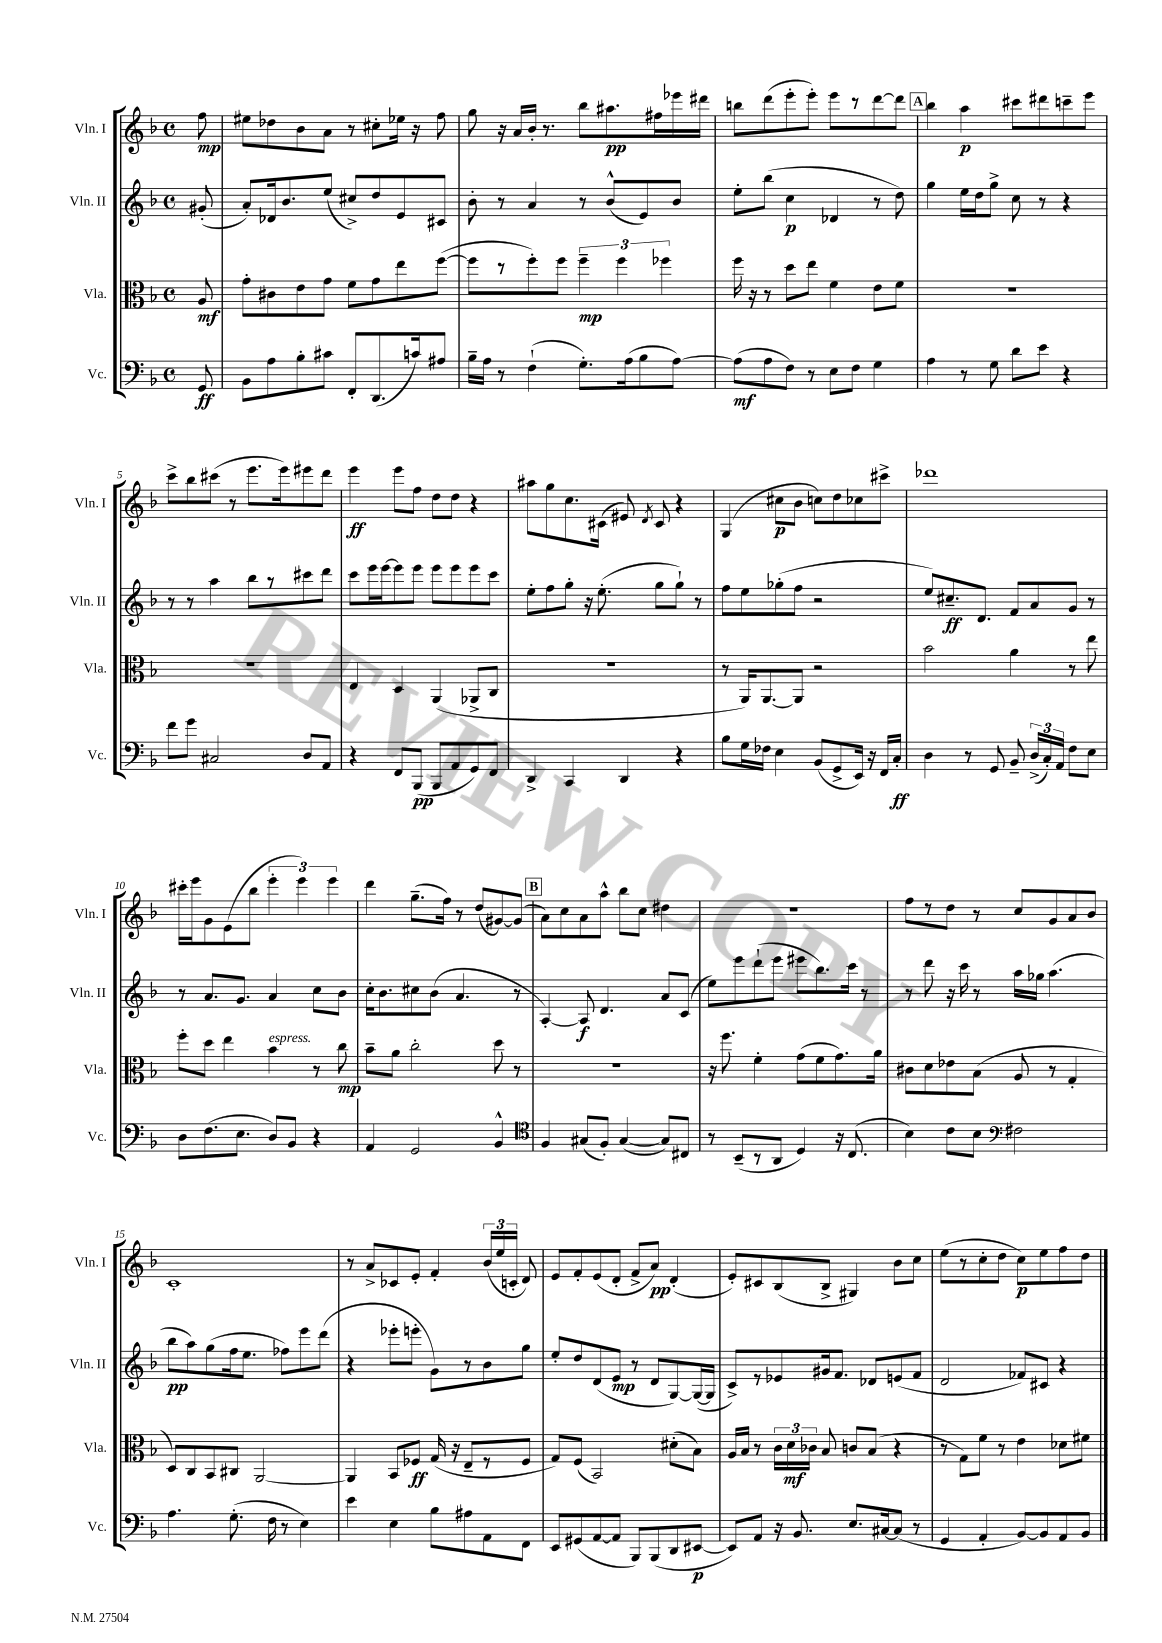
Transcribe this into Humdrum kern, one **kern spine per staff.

**kern	**dynam	**kern	**dynam	**kern	**dynam	**kern	**dynam
*part4	*part4	*part3	*part3	*part2	*part2	*part1	*part1
*staff4	*staff4	*staff3	*staff3	*staff2	*staff2	*staff1	*staff1
*I"Vc.	*	*I"Vla.	*	*I"Vln. II	*	*I"Vln. I	*
*I'Vc.	*	*I'Vla.	*	*I'Vln. II	*	*I'Vln. I	*
*clefF4	*	*clefC3	*	*clefG2	*	*clefG2	*
*k[b-]	*	*k[b-]	*	*k[b-]	*	*k[b-]	*
*M4/4	*	*M4/4	*	*M4/4	*	*M4/4	*
*met(c)	*	*met(c)	*	*met(c)	*	*met(c)	*
=	=	=	=	=	=	=	=
8GG/	ff	8A/	mf	(8g#X'/	.	8ff\	mp
=1	=1	=1	=1	=1	=1	=1	=1
8BB-\L	.	8g'\L	.	8a'/L)	.	8ee#X\L	.
8A\	.	8c#X\	.	16d-X/k	.	8dd-X\	.
.	.	.	.	8.b-/	.	.	.
8B-'\	.	8e\	.	.	.	8b-\	.
8c#X\J	.	8g\J	.	(8ee/J	.	8a\J	.
8FF'/L	.	8f\L	.	8cc#X^/L)	.	8r	.
(8.DD/	.	8g\	.	8dd/	.	8cc#X'\L	.
.	.	8ee\	.	8e/	.	16ee-X\Jk	.
16cn/k)	.	.	.	.	.	16r	.
8A#X/J	.	([8ff\J	.	8c#X/J	.	8ff\	.
=2	=2	=2	=2	=2	=2	=2	=2
16B-~\LL	.	8ff\L]	.	8b-'\	.	8gg\	.
16A\JJ	.	.	.	.	.	.	.
8r	.	8r	.	8r	.	16r	.
.	.	.	.	.	.	16a/LL	.
(4F`\	.	8ff'\)	.	4a/	.	16b-'/JJ	.
.	.	.	.	.	.	8.r	.
.	.	8ff\J	.	.	.	.	.
8.G'\L)	.	6ff~\	mp	8r	.	8bb-\L	.
.	.	.	.	(8b-^^/L	.	8.aa#X\	pp
.	.	6ff\	.	.	.	.	.
(16A\k	.	.	.	.	.	.	.
8B-\	.	.	.	8e/)	.	.	.
.	.	.	.	.	.	16ff#X\L	.
.	.	6ff-X\	.	.	.	.	.
[8A\J)	.	.	.	8b-/J	.	16eee-X\	.
.	.	.	.	.	.	16ddd#X\JJ	.
=3	=3	=3	=3	=3	=3	=3	=3
(8A\L]	mf	16ff\	.	8ee'\L	.	8bbn\L	.
.	.	16r	.	.	.	.	.
8A\	.	8r	.	(8bb-\J	.	(8ddd\	.
8F\J)	.	8dd\L	.	4cc\	p	8eee'\	.
8r	.	8ee\J	.	.	.	8eee'\J)	.
8E\L	.	4f\	.	4d-X/	.	8eee\L	.
8F\J	.	.	.	.	.	8r	.
4G\	.	8e\L	.	8r	.	[8ddd\	.
.	.	8f\J	.	8dd\)	.	8ddd\J]	.
!!LO:REH:place=s1:t=A
=4	=4	=4	=4	=4	=4	=4	=4
4A\	.	1r	.	4gg\	.	4bb-\	.
8r	.	.	.	16ee\LL	.	4aa\	p
.	.	.	.	16dd\J	.	.	.
8G\	.	.	.	8gg^\J	.	.	.
8d\L	.	.	.	8cc\	.	8ccc#X\L	.
8e\J	.	.	.	8r	.	8ddd#X\	.
4r	.	.	.	4r	.	8cccn~\	.
.	.	.	.	.	.	8eee\J	.
!!LO:LB:g=z
=5	=5	=5	=5	=5	=5	=5	=5
8f\L	.	1r	.	8r	.	8ccc^\L	.
8g\J	.	.	.	8r	.	8bb-\	.
2C#X/	.	.	.	4aa\	.	(8ccc#X\J	.
.	.	.	.	.	.	8r	.
.	.	.	.	8bb-\L	.	8.eee\L	.
.	.	.	.	8r	.	.	.
.	.	.	.	.	.	16eee\k)	.
8D/L	.	.	.	8ccc#X\	.	8eee#X\	.
8AA/J	.	.	.	8ddd\J	.	8ddd\J	.
=6	=6	=6	=6	=6	=6	=6	=6
4r	.	4E/	.	8ccc\L	.	4eee\	ff
.	.	.	.	16eee\L	.	.	.
.	.	.	.	[16eee\J	.	.	.
8FF/L	.	4D/	.	8eee\]	.	8eee\L	.
(8BBB-/J	pp	.	.	8eee\J	.	8ff\J	.
8BBB-/L	.	(4AA/	.	8eee\L	.	8dd\L	.
8AA/	.	.	.	8eee\	.	8dd\J	.
8GG/)	.	8AA-X^/L	.	8eee\	.	4r	.
8FF/J	.	8C/J	.	8ccc\J	.	.	.
=7	=7	=7	=7	=7	=7	=7	=7
4DD^/	.	1r	.	8ee'\L	.	8aa#X\L	.
.	.	.	.	8ff\	.	8gg\	.
4CC/	.	.	.	8gg'\J	.	8.cc\	.
.	.	.	.	16r	.	.	.
.	.	.	.	(8.ee'\	.	(16c#X\Jk	.
4DD/	.	.	.	.	.	8e#X/)	.
.	.	.	.	.	.	8qd/	.
.	.	.	.	8gg\L	.	8c#/	.
4r	.	.	.	8gg`\J)	.	4r	.
.	.	.	.	8r	.	.	.
=8	=8	=8	=8	=8	=8	=8	=8
8B-\L	.	8r	.	8ff\L	.	(4G/	.
16G\L	.	16AA/KL)	.	8ee\	.	.	.
16F-X\JJ	.	[8.AA/	.	.	.	.	.
4E\	.	.	.	(8gg-X'\	.	8cc#X\L	p
.	.	8AA/J]	.	8ff\J	.	8b-\J	.
(8BB-/L	.	2r	.	2r	.	8ccn\L)	.
8GG^/	.	.	.	.	.	8dd\	.
16EE/Jk)	.	.	.	.	.	8cc-X\	.
16r	.	.	.	.	.	.	.
16FF/LL	.	.	.	.	.	8ccc#X^\J	.
16C'/JJ	ff	.	.	.	.	.	.
=9	=9	=9	=9	=9	=9	=9	=9
4D\	.	2b-\	.	8ee/L)	.	1ddd-X	.
.	.	.	.	8.cc#X~/	ff	.	.
8r	.	.	.	.	.	.	.
.	.	.	.	8.d/J	.	.	.
8GG/	.	.	.	.	.	.	.
8BB-~/	.	4a\	.	8f/L	.	.	.
(24D^/LL	.	.	.	8a/	.	.	.
24C'/)	.	.	.	.	.	.	.
24AA/JJ	.	.	.	.	.	.	.
8F\L	.	8r	.	8g/J	.	.	.
8E\J	.	8ee\	.	8r	.	.	.
!!LO:LB:g=z
=10	=10	=10	=10	=10	=10	=10	=10
8D\L	.	8ff'\L	.	8r	.	16ccc#X'\LL	.
.	.	.	.	.	.	16eee\J	.
(8.F\	.	8dd\J	.	8.a/L	.	8g\	.
.	.	4ee\	.	.	.	(8e\	.
8.E\J	.	.	.	8.g/J	.	.	.
.	.	.	.	.	.	8bb-\J	.
!	!	!LO:TX:a:i:t=espress.	!	!	!	!	!
8D/L)	.	4b-\	.	4a/	.	6eee'\	.
8BB-/J	.	.	.	.	.	.	.
.	.	.	.	.	.	6eee\)	.
4r	.	8r	.	8cc\L	.	.	.
.	.	.	.	.	.	6eee\	.
.	.	8cc\	mp	8b-\J	.	.	.
=11	=11	=11	=11	=11	=11	=11	=11
4AA/	.	8b-~\L	.	16cc'\KL	.	4ddd\	.
.	.	.	.	8.b-\	.	.	.
.	.	8a\J	.	.	.	.	.
2GG/	.	2cc'\	.	8cc#X\	.	(8.gg~\L	.
.	.	.	.	(8b-\J	.	.	.
.	.	.	.	.	.	16ff\Jk)	.
.	.	.	.	4.a/	.	8r	.
.	.	.	.	.	.	(8dd/L	.
4BB-^^/	.	8dd\	.	.	.	[8g#X/)	.
.	.	8r	.	8r	.	(8g#/J]	.
!!LO:REH:place=s1:t=B
=12	=12	=12	=12	=12	=12	=12	=12
*clefC4	*	*	*	*	*	*	*
4F/	.	1r	.	[4A'/)	.	8a\L)	.
.	.	.	.	.	.	8cc\	.
(8G#X/L	.	.	.	8A/]	f	8a\	.
8F'/J)	.	.	.	4.d/	.	8aa^^\J	.
([4G#/	.	.	.	.	.	8bb-\L	.
.	.	.	.	.	.	8cc\J	.
8G#/L])	.	.	.	8a/L	.	4dd#X\	.
8C#X/J	.	.	.	(8c/J	.	.	.
=13	=13	=13	=13	=13	=13	=13	=13
8r	.	16r	.	8ee\L)	.	1r	.
.	.	8.ff\	.	.	.	.	.
(8BB-~/L	.	.	.	8eee\	.	.	.
8r	.	4f'\	.	(8ddd`\	.	.	.
8AA/J	.	.	.	8eee\J	.	.	.
4D/)	.	(8g\L	.	8eee#X\L	.	.	.
.	.	8f\	.	8.bb-\)	.	.	.
16r	.	8.g\)	.	.	.	.	.
(8.C/	.	.	.	16ccc\Jk	.	.	.
.	.	.	.	8r	.	.	.
.	.	16a\Jk	.	.	.	.	.
=14	=14	=14	=14	=14	=14	=14	=14
4B-\)	.	8c#X\L	.	8r	.	8ff\L	.
.	.	8d\	.	8ddd\	.	8r	.
8c\L	.	8e-X\	.	16r	.	8dd\J	.
.	.	.	.	16ccc\	.	.	.
8B-\J	.	(8B-\J	.	8r	.	8r	.
*clefF4	*	*	*	*	*	*	*
2F#X\	.	8A/	.	16aa\LL	.	8cc/L	.
.	.	.	.	16gg-X\JJ	.	.	.
.	.	8r	.	(4.aa\	.	8g/	.
.	.	4G'/	.	.	.	8a/	.
.	.	.	.	.	.	8b-/J	.
!!LO:LB:g=z
=15	=15	=15	=15	=15	=15	=15	=15
4.A\	.	8D/L)	.	8bb-\L	pp	1c'	.
.	.	8C/	.	8aa\)	.	.	.
.	.	8BB-/	.	(8gg\	.	.	.
(8.G'\	.	8C#X/J	.	16ff\k	.	.	.
.	.	.	.	8.ee\J	.	.	.
.	.	[2AA/	.	.	.	.	.
16F\	.	.	.	.	.	.	.
8r	.	.	.	8ff-X\L)	.	.	.
4E\)	.	.	.	8eee\	.	.	.
.	.	.	.	(8ddd\J	.	.	.
=16	=16	=16	=16	=16	=16	=16	=16
4e\	.	4AA/]	.	4r	.	8r	.
.	.	.	.	.	.	8a^/L	.
4E\	.	8BB-/L	.	8eee-X'\L	.	8c-X/	.
.	.	8F-X/J	ff	8eeen'\J	.	8e'/J	.
8B-\L	.	(16G/	.	8g\L)	.	4f'/	.
.	.	16r	.	.	.	.	.
8A#X\	.	8E~/L	.	8r	.	.	.
8AA\	.	8r	.	8b-\	.	(24b-/LL	.
.	.	.	.	.	.	24ee/	.
.	.	.	.	.	.	24cn'/JJ	.
8FF\J	.	8F-/J	.	8gg\J	.	8d/)	.
=17	=17	=17	=17	=17	=17	=17	=17
8EE/L	.	8G/L)	.	8ee'/L	.	8e/L	.
(8GG#X/	.	(8F/J	.	8dd/	.	8f'/	.
[8AA/	.	2BB-/)	.	(8d/	.	(8e/	.
8AA/J]	.	.	.	8e/J	mp	8d'/J	.
8BBB-/L)	.	.	.	8r	.	8f^/L	.
(8BBB-/	.	.	.	8d/L	.	8a/J)	pp
8DD/	.	(8d#X'\L	.	[8G/)	.	(4d'/	.
[8EE#X/J	p	8B-\J)	.	(16G/L_	.	.	.
.	.	.	.	16G/JJ]	.	.	.
=18	=18	=18	=18	=18	=18	=18	=18
8EE#/L])	.	16A/LL	.	8c^/L)	.	8e'/L)	.
.	.	16B-/JJ	.	.	.	.	.
8AA/J	.	8r	.	8r	.	8c#X/	.
16r	.	24c\LL	.	8e-X/	.	(8B-/	.
.	.	24d\	mf	.	.	.	.
8.BB-/	.	.	.	.	.	.	.
.	.	24c-X\JJ	.	.	.	.	.
.	.	8B-/	.	16g#X/k	.	8B-^/J	.
.	.	.	.	8.f/J	.	.	.
8.E/L	.	8cn/L	.	.	.	4G#X/)	.
.	.	(8B-/J	.	8d-X/L	.	.	.
[16C#X/k	.	.	.	.	.	.	.
(8C#/J]	.	4r	.	(8en/	.	8b-\L	.
8r	.	.	.	8f/J	.	8cc\J	.
=19	=19	=19	=19	=19	=19	=19	=19
4GG/	.	8r	.	2d/	.	(8ee\L	.
.	.	8G\L)	.	.	.	8r	.
4AA'/	.	8f\J	.	.	.	8cc'\	.
.	.	8r	.	.	.	8dd\J	.
[8BB-/L)	.	4e\	.	8f-X/L)	.	8cc\L)	p
8BB-/]	.	.	.	8c#X/J	.	8ee\	.
8AA/	.	8d-X\L	.	4r	.	8ff\	.
8BB-/J	.	8f#X\J	.	.	.	8dd\J	.
==	==	==	==	==	==	==	==
*-	*-	*-	*-	*-	*-	*-	*-
